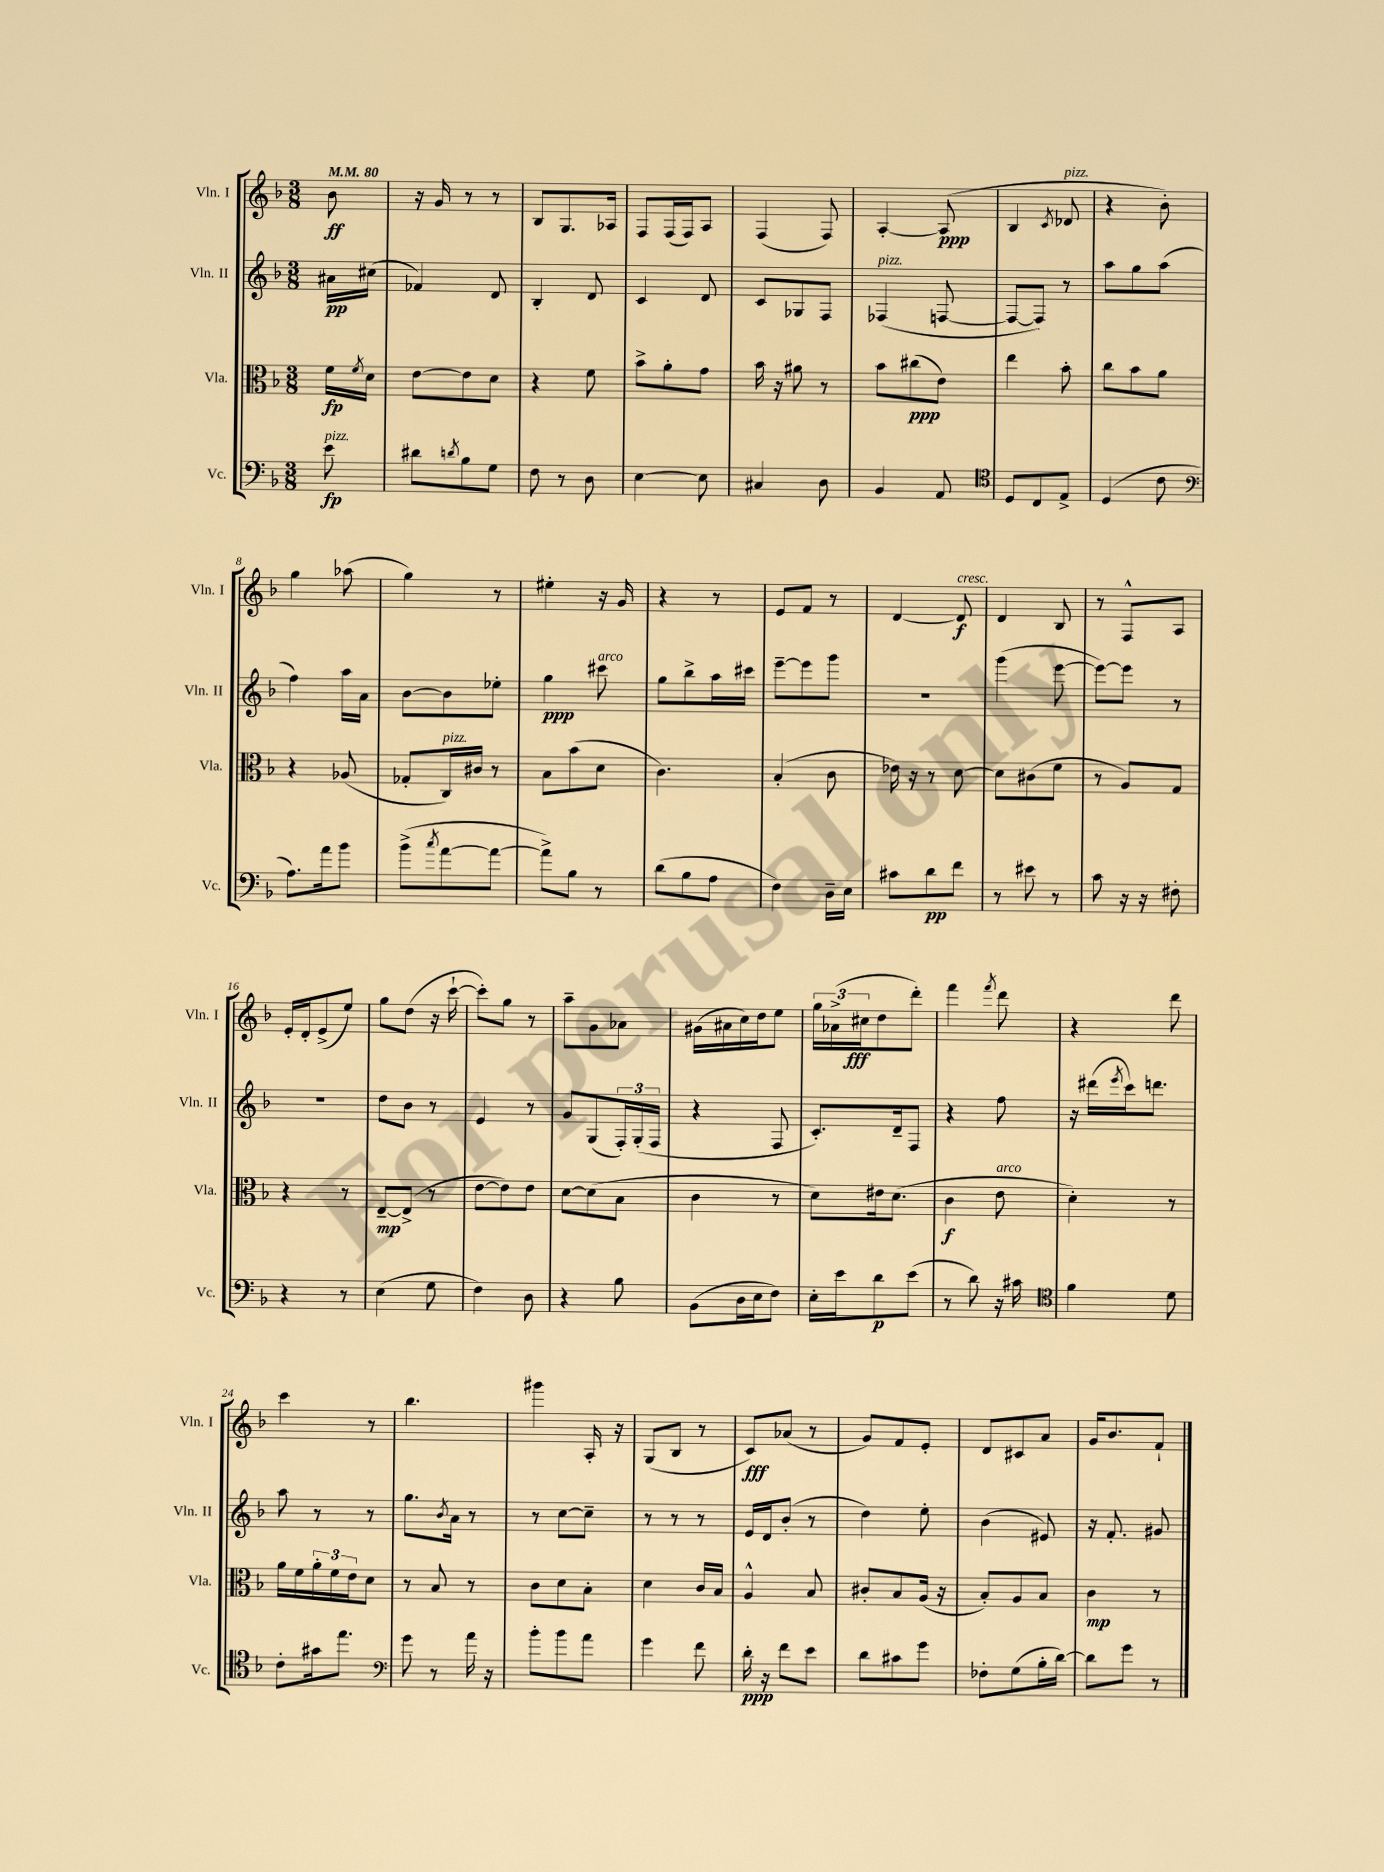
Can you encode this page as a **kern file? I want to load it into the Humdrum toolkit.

**kern	**kern	**kern	**kern
*staff4	*staff3	*staff2	*staff1
*clefF4	*clefC3	*clefG2	*clefG2
*k[b-]	*k[b-]	*k[b-]	*k[b-]
*M3/8	*M3/8	*M3/8	*M3/8
*MM80	*MM80	*MM80	*MM80
8e	16f	16a#	8b-
.	8qf	.	.
.	16d	(16cc#	.
=	=	=	=
8d#	[8e	4f-)	16r
.	.	.	16g
8qd	.	.	.
8B-	8e]	.	8r
8G	8d	8d	8r
=	=	=	=
8F	4r	4B-'	8B-
8r	.	.	8.G
8D	8f	8d	.
.	.	.	16A-
=	=	=	=
[4E	8b-^	4c	8F
.	8a'	.	(16F
.	.	.	16F)
8E]	8g	8d	8A
=	=	=	=
4C#	16b-	8c	(4F
.	16r	.	.
.	8a#	8G-	.
8D	8r	8F	8F)
=	=	=	=
4BB-	8b-	(4F-	[4A'
.	(8cc#	.	.
8AA	8e)	[8F	(8A]
=	=	=	=
*clefC4	*	*	*
8D	4ee	8F_	4B-
8C	.	8F])	.
.	.	.	8qc
8E^	8b-'	8r	8d-
=	=	=	=
(4D	8cc	8aa	4r
.	8b-	8gg	.
8c	8a	(8aa	8b-')
=	=	=	=
*clefF4	*	*	*
8.A)	4r	4ff)	4gg
16a	.	.	.
8b-	(8A-	16aa	(8aa-
.	.	16a	.
=	=	=	=
(8b-^	8G-'	[8b-	4gg)
8qcc	.	.	.
[8a	16C)	8b-]	.
.	16c#	.	.
8a_	8r	8ee-'	8r
=	=	=	=
8a^])	8B-	4gg	4ee#'
8B-	(8b-	.	.
8r	8d	8ccc#	16r
.	.	.	16g
=	=	=	=
(8d	4.c)	8gg	4r
8B-	.	8bb-^	.
8A	.	16aa	8r
.	.	16ccc#	.
=	=	=	=
4F)	(4B-'	[8eee~	8e
.	.	8eee]	8f
16D~	8c	8ggg	8r
16E	.	.	.
=	=	=	=
8c#	16e-)	4.r	[4d
.	16r	.	.
8d	8r	.	.
8f	[8d	.	8d]
=	=	=	=
8r	8d]	(4ggg	4d
8e#	(8c#	.	.
8r	8f	[8eee	8B-
=	=	=	=
8c	8r	8eee_)	8r
16r	8A)	8eee]	8F^^
16r	.	.	.
8F#'	8G	8r	8A
=	=	=	=
4r	4r	4.r	16e'
.	.	.	16d'
.	.	.	(8e^
8r	8r	.	8ee)
=	=	=	=
(4E	[8E~	8dd	8gg
.	(8E^]	8b-	(8dd
8G	8r	8r	16r
.	.	.	[16ccc`
=	=	=	=
4F)	[8e	4e	8ccc'])
.	8e])	.	8gg
8D	8e	8r	8r
=	=	=	=
4r	[8d	8g	8aa~
.	(8d]	(8G	8g
8B-	8B-	24F')	8a-
.	.	(24G'	.
.	.	24F	.
=	=	=	=
(8BB-	4c	4r	(16g#
.	.	.	16a#
16D	.	.	16cc)
16E	.	.	16dd
8F)	8r	8F	8ee
=	=	=	=
16E'	8d)	8.c')	24gg
.	.	.	(24a-^
16e	.	.	.
.	.	.	24cc#
8d	16e#	.	8dd
.	(8.d	16d~	.
(8e	.	8F	8ddd')
=	=	=	=
8r	4c	4r	4fff
8d)	.	.	.
.	.	.	8qfff
16r	8e	8ff	8ddd
16c#	.	.	.
=	=	=	=
*clefC4	*	*	*
4f	4d')	16r	4r
.	.	(16ddd#	.
.	.	8qeee	.
.	.	16ccc)	.
.	.	8.ddd	.
8d	8r	.	8ddd
=	=	=	=
8c'	16a	8aa	4ccc
.	16f	.	.
16g#	24a'	8r	.
.	24f	.	.
8.ee	.	.	.
.	24e	.	.
.	8d	8r	8r
=	=	=	=
*clefF4	*	*	*
8g	8r	8.gg	4.bb-
8r	8B-	.	.
.	.	8qb-	.
.	.	16a	.
16a	8r	8r	.
16r	.	.	.
=	=	=	=
8b-'	8c	8r	4ggg#
8b-	8d	[8cc	.
8a	8B-'	8cc~]	16A'
.	.	.	16r
=	=	=	=
4g	4d	8r	(8G
.	.	8r	8B-
8f	16c	8r	8r
.	16B-	.	.
=	=	=	=
16d'	4A^^	16e	8c)
16r	.	16d	.
8f	.	(8b-'	(8a-
8e	8B-	8r	8r
=	=	=	=
8d	8c#'	4dd)	8g)
8c#	8B-	.	8f
8g	(16A	8ee'	8e'
.	16r	.	.
=	=	=	=
8F-'	8B-')	(4b-	8d
(8G	8A	.	8c#
16B-'	8B-	8e#)	8a
[16d)	.	.	.
=	=	=	=
8d]	4c	16r	16g
.	.	8.f'	8.b-
8g	.	.	.
8r	8r	8g#	8f`
==	==	==	==
*-	*-	*-	*-
